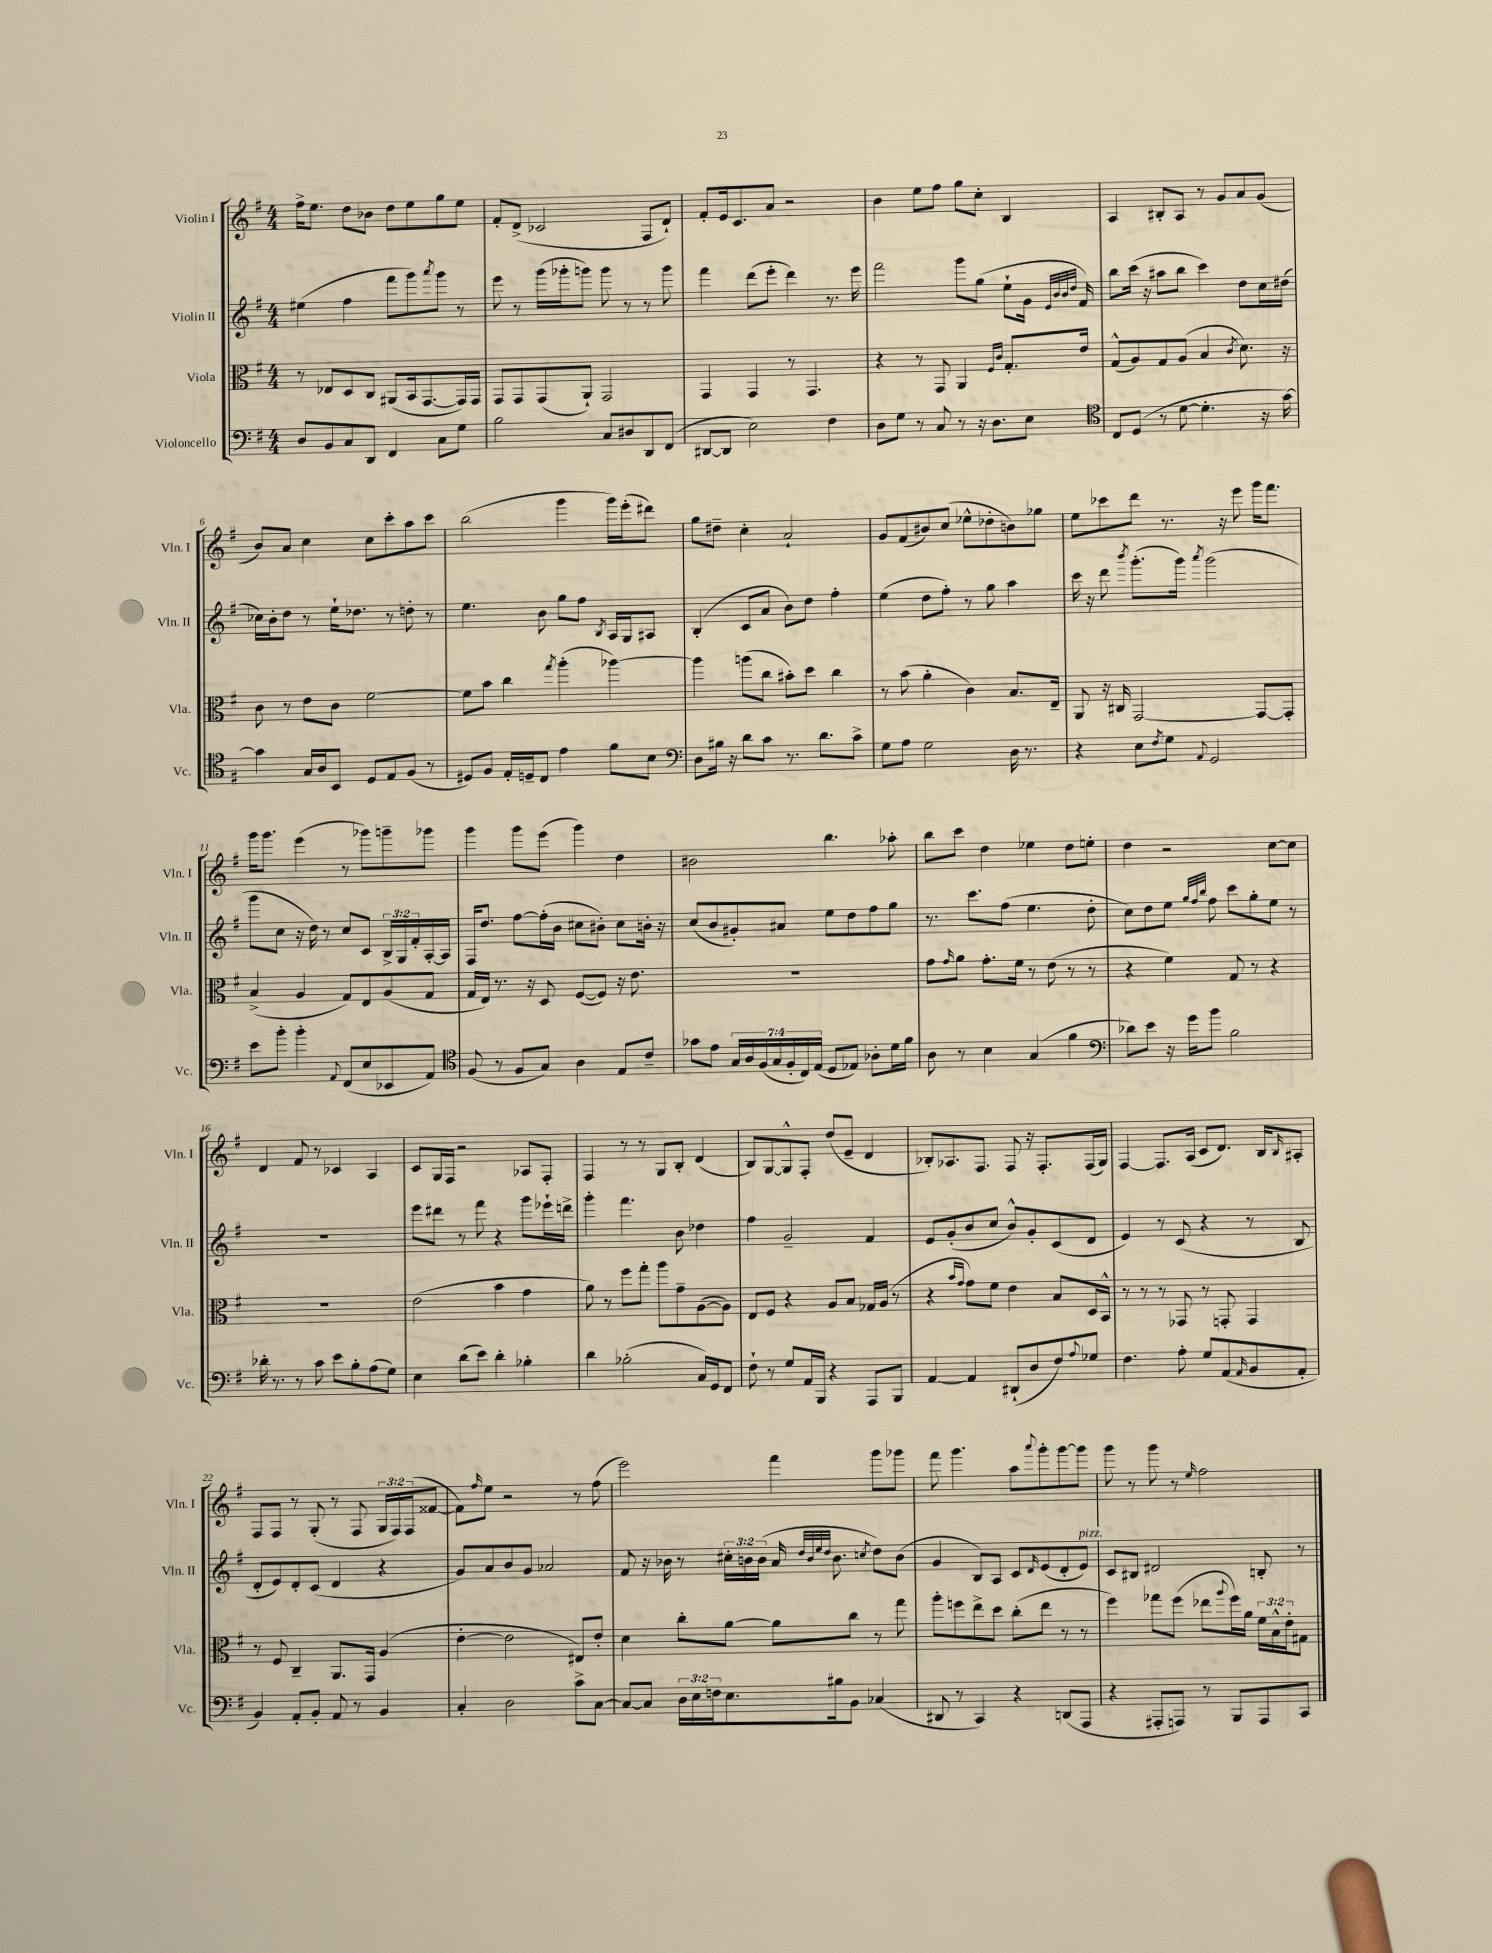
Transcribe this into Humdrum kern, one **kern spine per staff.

**kern	**kern	**kern	**kern
*staff4	*staff3	*staff2	*staff1
*clefF4	*clefC3	*clefG2	*clefG2
*k[f#]	*k[f#]	*k[f#]	*k[f#]
*M4/4	*M4/4	*M4/4	*M4/4
8D/L	8r	(4ee#\	16ff#^\LK
.	.	.	8.ee\J
8BB/	8E-/L	.	.
8C/	8D/	4ff#\	8dd\L
8DD/J	8C/J	.	8b-\J
4FF#/	(8AA#/L	8fff#\L	8dd\L
.	16BB/k	8ggg\)	8ee\
.	[8.GG/	.	.
.	.	8qaaa/	.
8C\L	.	8ggg\J	8gg\
8G\J	16GG/]L)	8r	8ee\J
.	16GG/JJ	.	.
=	=	=	=
2B\	8GG/L	8eee\	8f#'/L
.	8GG/	8r	(8d^/J
.	(8GG/	(16ggg\LL	2c-/
.	.	16ggg-'\J	.
.	8AA`/J)	8ggg\J)	.
8C/L	2GG/	8ggg\	.
8D#/	.	8r	.
8DD/	.	8r	8F#/L
(8FF#/J	.	8ggg\	8d`/J)
=	=	=	=
[8DD#/L	4GG/	4fff#\	8f#'/L
8DD#/]J	.	.	16e/k
.	.	.	8.c/
2E\)	4GG/	(8ddd\L	.
.	.	8eee'\J	8a/J
.	8r	4ddd\)	2r
.	4.GG/	.	.
4F#\	.	8.r	.
.	.	16eee\	.
=	=	=	=
8D\L	4r	2fff#\	4b\
8G\J	.	.	.
8r	8r	.	8ee\L
8C/	8GG/	.	8ff#\J
8r	4AA/	8ggg\L	8gg\L
16r	.	(8gg\J	8cc'\J
8.D\L	.	.	.
.	16qqF#/LL	.	.
.	16qqc/JJ	.	.
.	8.G'/L	8ee`\L	4B/
8E\J	.	16g\Jk	.
.	.	32qqe/LLL	.
.	.	32qqb/	.
.	.	32qqb/	.
.	.	32qqdd/JJJ	.
.	16e/Jk	16f#/)	.
=	=	=	=
*clefC4	*	*	*
8C/L	(8G^^/L	8bb\L	4A/
(8D/J	8A/)	(16ccc\Jk	.
.	.	16r	.
8r	8G/	8aa#\L	8B#'/L
[8d\	(8A/J	8bb\J	8A/J
4.d'\]	4B/	4ccc\)	8r
.	.	.	8g/L
.	8qc/	.	.
.	8.d\)	8dd\L	8a/
16r	.	16cc\L	(8g/J
[16g\)	16r	(16dd#\JJ	.
=	=	=	=
4g\]	8c\	16cc-\LL)	8b/L)
.	.	16b'\J	.
.	8r	8dd\J	8a/J
16G/LL	8e\L	8r	4cc\
16A/J	.	.	.
8BB/J	8c\J	16ee`\LK	.
.	.	8.dd-\J	.
8D/L	[2f#\	.	8cc\L
8E/	.	8r	8ccc'\
(8F#/J	.	8dd'\	8aa\
8r	.	8r	8ccc\J
=	=	=	=
8D#/L)	8f#\]L	4.ee\	(2bb\
8F#/J	8b\J	.	.
16E'/LL	4cc\	.	.
16D~/J	.	.	.
8C/J	.	8b\	.
.	8qgg/	.	.
4e\	(4aa'\	8gg\L	4ggg\
.	.	8ff#\J	.
.	.	8qB/	.
8f#\L	[4aa-\)	16A/LL	16ggg\LL)
.	.	16G/J	(16eee'\J
8B\J	.	8A#/J	8ddd#\J)
=	=	=	=
*clefF4	*	*	*
8D\L	4aa-\]	(4B'/	8gg\L
16B#\Jk	.	.	8dd#~\J
16r	.	.	.
8d\L	(8aa\L	8c/L	4cc'\
8c\J	8cc\J	8a/J	.
8.r	8b#'\L)	8b\L)	2a`/
.	8dd\J	8dd\J	.
8.d\L	.	.	.
.	4cc\	4ff#'\	.
8c^\J	.	.	.
=	=	=	=
8G\L	8r	(4ee\	8g/L
8A\J	(8b\	.	(8f#/
2G\	4a'\	8dd\L	8b#/)
.	.	8ff#'\J)	(8cc/J
.	4c\)	8r	8ee-^^\L
.	.	8gg\	8dd-'\
16D\	8.B/L	4aa\	8b\)
8.r	.	.	.
.	.	.	8gg-\J
.	16E~/Jk	.	.
=	=	=	=
4r	8AA/	16ccc\	8ee\L
.	.	16r	.
.	16r	8ddd\	8ccc-\
.	16C#/	.	.
.	.	8qbbb/	.
8E\L	[2GG/	(8.ggg'\L	8ddd\J
8qF#/	.	.	.
8G\J	.	.	8.r
.	.	16ggg\Jk)	.
8qqAA/	.	8qaaa/	.
2GG/	.	(2ggg\	.
.	.	.	16r
.	.	.	8eee\
.	8GG/_L	.	16ggg\LK
.	.	.	8.fff#\J
.	8GG'/]J	.	.
=	=	=	=
8e\L	(4B^/	8ggg\L	16ggg\LK
.	.	.	8.ggg\J
8b'\J	.	8cc\J	.
4b'\	4A/	16r	(4eee\
.	.	16dd\)	.
.	.	8r	.
8qqAA/	.	.	.
(8FF#/L	8G/L)	8cc/L	8r
8E/	8E/	8c/J	8ggg-\L)
8EE-/	(8A/	24B^/LL	8ggg~\
.	.	24G/	.
.	.	24f#'/	.
8AA/J)	8G/J	[16A'/	8ggg-\J
.	.	16A/]JJ	.
=	=	=	=
*clefC4	*	*	*
(8F#/	16G/LL	16F#/LK	4ggg\
.	16E/JJ)	8.dd/J	.
8r	8.r	.	.
8F#/L	.	[8ff#\L	8ggg\L
.	16r	.	.
8G/J)	8D/	(16ff#'\]L	(8eee\J
.	.	16b\JJ	.
4A\	([8F#/L	8cc#\L	4ggg\)
.	8F#/]J)	8b#'\J)	.
8E/L	16r	8cc#\L	4dd\
.	8.e\	.	.
8c~/J	.	16b'\Jk	.
.	.	16r	.
=	=	=	=
8g-\L	1r	(8cc/L	2b#\
8e\J	.	8b/	.
28G/LL	.	8g#'/)	.
28A/	.	.	.
(28F#/	.	.	.
28G/	.	.	.
.	.	8a#/J	.
28F#'/	.	.	.
28C/)	.	.	.
(28E/JJ	.	.	.
8D/L	.	8ee\L	4.bb\
8E-/J)	.	8dd\	.
8A-'\L	.	8ff#\	.
16d\L	.	8gg\J	8aa-'\
16f#\JJ	.	.	.
=	=	=	=
8A\	8g\L	8.r	8bb\L
.	16qqg/	.	.
8r	8a\J	.	8ccc\J
.	.	8.ccc\L	.
4B\	8.g'\L	.	4dd\
.	.	(8ff#\J	.
.	16f#\Jk	.	.
(4G/	8r	4.ee\	4ee-\
.	(8e\	.	.
4f#\	8r	.	8dd\L
.	8r	8dd'\	8ee'\J
=	=	=	=
*clefF4	*	*	*
8d-\L)	4r	8cc\L)	4dd\
8e\J	.	8dd\	.
16r	4f#\)	8ee\J	2r
16g\LK	.	.	.
.	.	32qqgg/LLL	.
.	.	32qqff#/	.
.	.	32qqbb/JJJ	.
8b\J	.	8ff#\	.
2B\	8G/	8ccc\L	.
.	8r	8gg'\	.
.	4r	8ee\J	[8cc\L
.	.	8r	8cc\]J
=	=	=	=
16d-'\	1r	1r	4d/
8.r	.	.	.
8r	.	.	8f#/
8c\	.	.	8r
8e\L	.	.	4c-/
8B'\	.	.	.
(8A\	.	.	4A/
8G\J)	.	.	.
=	=	=	=
4E\	(2e\	8eee\L	8c/L
.	.	8ddd#\J	16G/L
.	.	.	16F#/JJ
(8d\L	.	8r	2r
8e\J)	.	8fff#\	.
4d'\	4b\	4r	.
4B-'\	4g\	8ggg\L	8A-/L
.	.	16eee-`\L	8F#'/J
.	.	16ddd^\JJ	.
=	=	=	=
4d\	8a\)	4ggg'\	4F#/
.	8r	.	.
(2B-'\	8ff#\L	4.fff#\	8r
.	8gg'\J	.	8r
.	8aa\L	.	8G/L
.	8g~\	8b\	8B'/J
16C/LL)	([8A\	4dd-\	(4d/
16GG/J	.	.	.
8FF#/J	8A\]J)	.	.
=	=	=	=
8F#`\	8E/L	4ff#\	8B/L)
8r	8F#/J	.	[8G/
8G/L	4r	2g~/	8G^^/]
16AA/L	.	.	8F#'/J
16BBB/JJ	.	.	.
4r	8A/L	.	(8dd/L
.	8B/J	.	8e~/J
8AAA/L	16G-/LL	4f#/	4d/
.	(16A/JJ	.	.
8BBB/J	8r	.	.
=	=	=	=
[4AA/	4r	8e/L	8B-'/L)
.	.	(8g'/	8.A-/
.	16qqb/LL	.	.
.	16qqg/JJ	.	.
4AA/]	8g\L)	8b/	.
.	.	.	8.F#/J
.	8f#\J	8cc/J	.
(8DD#`/L	4e\	8b^^/L)	8F#/
8D/	.	8g'/	16r
.	.	.	8.F#'/L
8F#/)	8B/L	(8c/	.
8qqA/	.	.	.
8G-/J	16D/L	8d/J	(16F#/L
.	16BB^^/JJ	.	16G/JJ)
=	=	=	=
4.F#\	8r	4e/)	[4F#/
.	8r	.	.
.	8r	8r	8.F#/]L
8A'\	8GG-/	(8c/	.
.	.	.	(16A/Jk
8G/L	8r	4r	8c/L
(8AA/	8GG'/	.	8.d/J)
16qqAA/	.	.	.
8BB/	4GG/	8r	.
.	.	.	16B/LK
.	.	.	16qqB/
8AA'/J	.	8B/	8A#'/J
=	=	=	=
4BB/)	8r	8d'/L	8F#/L
.	8F#/	8e/)	8F#/J
8AA'/L	4C~/	8d'/	8r
8BB'/J	.	(8c/J	(8G'/
8AA/	8.AA/L	4d/	8r
8r	.	.	8F#/
.	16GG/Jk	.	.
4BB/	(4A/	4r	24G/LL
.	.	.	24F#/)
.	.	.	(24F#/J
.	.	.	[8f##/J
=	=	=	=
4C'/	[4e'\	8g/L)	8f##\]L)
.	.	.	16qqff#/
.	.	8a/	8ee\J
2D\	2e\]	8b/	2r
.	.	8g/J	.
.	.	2a-/	.
8c^\L	8E#/L)	.	8r
[8C\J	8e'/J	.	(8ff#\
=	=	=	=
8C/_L	4d\	8f#/	2eee\)
8C/]J	.	16r	.
.	.	16b-\	.
24D\LL	8cc'\L	8r	.
24E\	.	.	.
24F\J	.	.	.
8.E\	[8a\J	24cc#'\LL	.
.	.	24b\	.
.	.	(24b\JJ	.
.	8a\]L	16a/	4fff#\
.	.	32qqdd/LLL	.
.	.	32qqb/	.
.	.	32qqee/	.
.	.	32qqdd/JJJ	.
16B#\k	.	8.b\	.
8BB\J	8cc\J	.	.
.	.	8qcc/	.
(4C-/	8r	8dd\L)	8ggg\L
.	8gg\	(8b\J	8ggg-\J
=	=	=	=
8DD#/	8aa'\L	4g/	8fff#\
8r	8ff\	.	4.ggg\
4CC/)	8ee^\	8B/L)	.
.	8dd\J	8A/J	.
4r	(8cc'\L	8c/L	8aa\L
.	.	16qqd/	8qqaaa/
.	8ee\J	(8e/	8ggg'\
(8DD/L	8r	8d'/	[8ggg\
8AAA/J	8r	8e/J)	8ggg\]J
=	=	=	=
4r	4ff#\)	8c/L	8ggg\
.	.	8B#/J	8r
8AAA#'/L	8gg-\L	2d#/	8ggg\
8AAA/J)	(8ff#\J	.	8r
.	.	.	16qqee/
8r	8ee-\L	.	2ff#\
.	8qqaa/	.	.
8BBB/L	16ff#\L)	.	.
.	16a\JJ	.	.
8AAA/	24f#\LL	8B'/	.
.	24B^^\	.	.
.	24e'\J	.	.
8CC/J	8G#\J	8r	.
==	==	==	==
*-	*-	*-	*-
